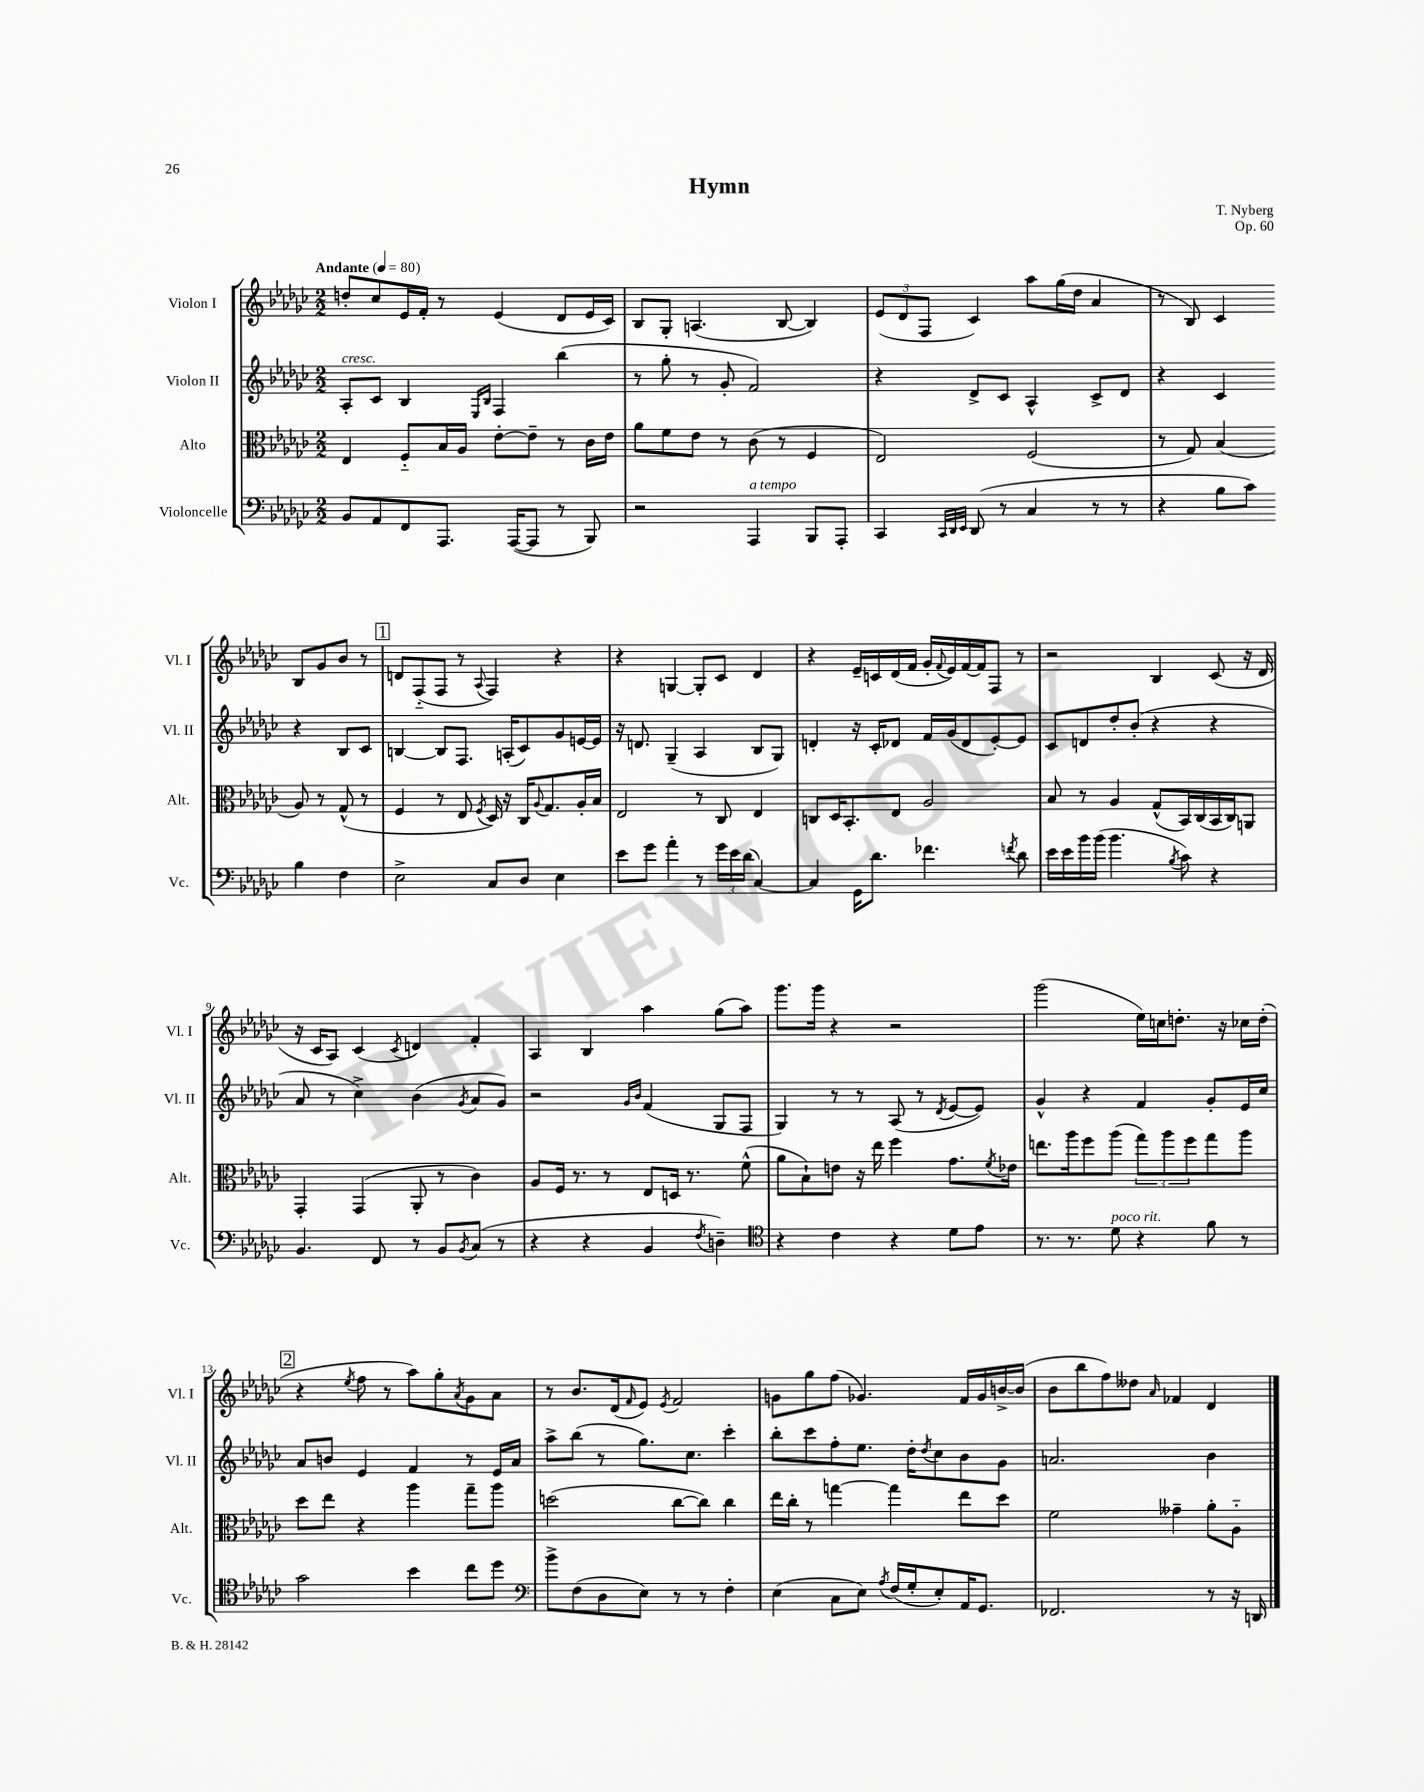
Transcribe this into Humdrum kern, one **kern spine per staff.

**kern	**kern	**kern	**kern
*staff4	*staff3	*staff2	*staff1
*clefF4	*clefC3	*clefG2	*clefG2
*k[b-e-a-d-g-c-]	*k[b-e-a-d-g-c-]	*k[b-e-a-d-g-c-]	*k[b-e-a-d-g-c-]
*M2/2	*M2/2	*M2/2	*M2/2
*MM80	*MM80	*MM80	*MM80
8BB-	4E-	8A-'	8dd'
8AA-	.	8c-	8cc-
8FF	8F'~	4B-	16e-
.	.	.	16f'
8.AAA-	16B-	.	8r
.	16A-	.	.
.	.	16qqE-	.
.	.	16qqB-	.
.	[8e-'	4F	(4e-
([16AAA-	.	.	.
8AAA-]	8e-~]	.	.
8r	8r	(4bb-	8d-
8BBB-)	16c-	.	16e-
.	16e-	.	16c-)
=	=	=	=
2r	8a-	8r	8B-
.	8f	8gg-'	8G-'
.	8e-	8r	(4.A
.	8r	8g-'	.
4AAA-	(8c-	2f)	.
.	8r	.	[8B-
8BBB-	4F	.	4B-])
8AAA-'	.	.	.
=	=	=	=
4CC-	2E-)	4r	(12e-
.	.	.	12d-
.	.	.	12F
32qqCC-	.	.	.
32qqDD-	.	.	.
32qqEE-	.	.	.
(8DD-	.	8d-^	4c-)
8r	.	8c-	.
4C-	(2F	4A-^^	8aa-
.	.	.	(16gg-
.	.	.	16dd-
8r	.	8c-^	4a-
8r	.	8d-	.
=	=	=	=
4r	8r	4r	8r
.	8G-)	.	8B-)
8B-	(4B-	4c-	4c-
8c-)	.	.	.
4B-	8A-)	4r	8B-
.	8r	.	8g-
4F	(8G-^^	8B-	8b-
.	8r	8c-	8r
=	=	=	=
2E-^	4F	[4B	8d
.	.	.	(8F'~
.	8r	8B]	8F
.	8E-	8.F	8r
.	8qF	.	8qqA-
8C-	16D-)	.	4F)
.	16r	(16A'	.
8D-	16C-	8c-)	.
.	8qqA-	.	.
.	8.G-	.	.
4E-	.	8g-	4r
.	16A-'	[16e	.
.	16B-	16e]	.
=	=	=	=
8e-	2E-	16r	4r
.	.	8.d	.
8g-	.	.	.
4a-'	.	(4G-~	[4G
8r	8r	4A-	8G']
24g-	8C-	.	8c-
24e-	.	.	.
(24d-	.	.	.
[4C-)	4E-	8B-	4d-
.	.	8G-)	.
=	=	=	=
4C-]	8C	4d'	4r
.	16D-	.	.
.	8.BB-'	.	.
16GG-	.	16r	16e-~
8.d-	.	16c-'	16c
.	8E-	8d-	(16d-
.	.	.	16f
4.f-	2A-	16f	16g-'
.	.	.	8qqf
.	.	(16g-	16e-)
.	.	8d-	[16f
.	.	.	16f]
.	.	[8e-')	8F
8qf	.	.	.
8d-	.	8e-]	8r
=	=	=	=
16e-	8B-	8c-	2r
16e-	.	.	.
16b-	8r	8d	.
(16b-	.	.	.
4.b-	4A-	8dd-'	.
.	.	(8b-'	.
.	(8G-^^	4r	4B-
8qB-	.	.	.
8c-)	16BB-)	.	.
.	(16C-	.	.
4r	16BB-	4r	(8c-
.	16C-)	.	.
.	8AA	.	16r
.	.	.	16d-
=	=	=	=
4.BB-	4GG-'	8a-	16r
.	.	.	16c-
.	.	8r	8A-)
.	(4GG-	4cc-^)	(4c-
8FF	.	.	.
.	.	.	8qc-
8r	8AA-'	(4b-	4d)
8BB-	8r	.	.
8qBB-	.	8qg-	.
(8C-	4c-)	8a-	4f'
8r	.	8g-)	.
=	=	=	=
4r	8A-	2r	4A-
.	16F	.	.
.	8.r	.	.
4r	.	.	4B-
.	8r	.	.
.	.	16qqg-	.
.	.	16qqb-	.
4BB-	8E-	(4f	4aa-
.	16D	.	.
.	8.r	.	.
8qF	.	.	.
4D~)	.	8G-	(8gg-
.	(8f^^	8F	8aa-)
=	=	=	=
*clefC4	*	*	*
4r	8a-	4G-)	8.ggg-
.	8B-`)	.	.
.	.	.	16ggg-
4c-	8e	8r	4r
.	16r	8r	.
.	16ee-	.	.
4r	4ff	(8A-	2r
.	.	8r	.
.	.	8qd-	.
8d-	8.g-	[8e-	.
8e-	.	8e-])	.
.	8qf	.	.
.	16e-	.	.
=	=	=	=
8.r	8.ee	4g-^^	(2ggg-
8.r	16aa-	.	.
.	8ff	4r	.
8d-	(8aa-	.	.
4r	12gg-)	4f	16ee-)
.	.	.	16cc
.	12aa-	.	.
.	.	.	8.dd'
.	12ff	.	.
8f	8gg-	8g-'	.
.	.	.	16r
8r	8aa-	16e-	16cc-
.	.	16cc-	(16dd'
=	=	=	=
2g-	8dd-	8a-	4r
.	8ee-	8b	.
.	.	.	8qee-
.	4r	4e-	8ff
.	.	.	8r
4b-	4aa-	4f	8aa-)
.	.	.	8gg-'
.	.	.	8qa-
8cc-	8gg-~	8r	8g-
8dd-	8aa-	16e-	8a-
.	.	16a-	.
=	=	=	=
*clefF4	*	*	*
8b-^	(2dd	8aa-^	8r
(8F	.	(8bb-	8.b-
8D-	.	8r	.
.	.	.	(16d-
.	.	.	16qqf
8E-)	.	8.gg-)	8e-)
.	.	.	8qe-
8r	[8cc-	.	2f
.	.	8.cc-	.
8r	8cc-])	.	.
4F'	4cc-	4ccc-'	.
=	=	=	=
(4E-	16ee-	8bb-'	8g
.	16cc-'	.	.
.	8r	8ccc-	8gg-
8C-	[4gg	8ff'	(8ff
8E-)	.	8.ee-	4.g-)
8qA-	.	.	.
(16F	4gg]	.	.
16G-'	.	16dd-'	.
.	.	8qdd-	.
8E-')	.	8cc-	.
16AA-	8ee-	8b-	16f
8.GG-	.	.	16g-
.	8dd-	8g-	[16b^
.	.	.	(16b]
=	=	=	=
2.FF-	2f	2.a	8b-
.	.	.	8bb-
.	.	.	8ff)
.	.	.	8dd--
.	.	.	16qqa-
.	4g--~	.	4f-
8r	8a-'	4b-	4d-
16r	8A-'~	.	.
16DD	.	.	.
==	==	==	==
*-	*-	*-	*-
